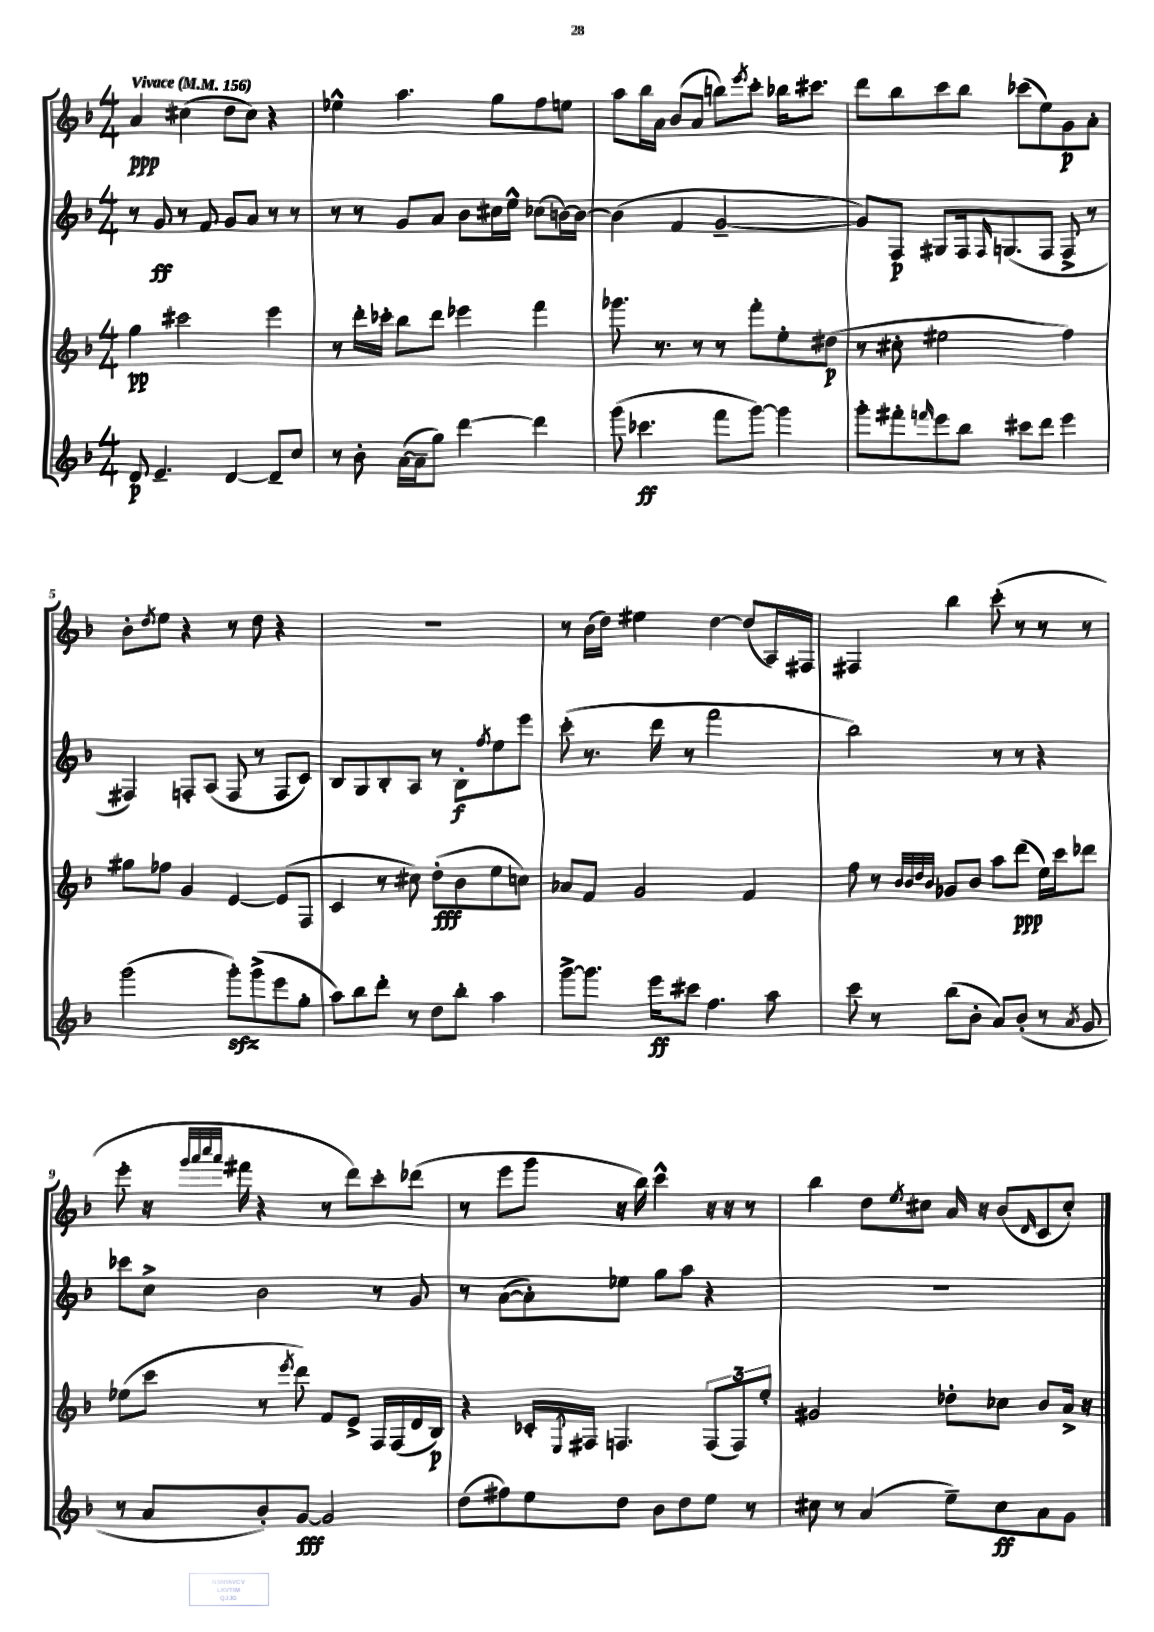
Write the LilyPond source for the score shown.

<<
\new StaffGroup <<
\new Staff = "s0" {
    \clef treble \key f \major \numericTimeSignature \time 4/4 \tempo "Vivace" 4 = 156
    a'4\ppp cis''4( d''8 cis''8) r4 |
    ees''4-^ a''4. g''8 f''8 e''8 |
    a''8 bes''16 a'16 bes'8( a'8 b''8) \acciaccatura { e'''8 } c'''8-. bes''16 cis'''8. |
    d'''8 bes''8 c'''8 bes''8 ces'''8( e''8) g'8\p a'8-. |
    bes'8-. \acciaccatura { d''8 } e''8 r4 r8 d''8 r4 |
    R1 |
    r8 bes'16( d''16) eis''4 d''4~ d''8( a16) fis16 |
    fis4 bes''4 c'''8-.( r8 r8 r8 |
    e'''8-. r16 \grace { g'''32 a'''32 c''''32 a'''32 } fis'''16 r4 r8 d'''8) c'''8-. des'''8( |
    r8 e'''8 g'''8 r16 bes''16) c'''4-^ r16 r16 r8 |
    bes''4 d''8 \acciaccatura { e''8 } cis''8 a'16 r16 bes'8( \grace { d'16 } c'8 cis''8-.) \bar "|." |
}
\new Staff = "s1" {
    \clef treble \key f \major \numericTimeSignature \time 4/4
    r8 g'8\ff r8 f'8 g'8 a'8 r8 r8 |
    r8 r8 g'8 a'8 bes'8 cis''16 e''16-^ ces''8( b'16~) b'16~ |
    b'4( f'4 g'2~-- |
    g'8) f8\p gis8 f16 \grace { f16 } g8.( f8 f8-> r8 |
    fis4) f8-. a8( f8 r8 f8 c'8) |
    bes8 g8 bes8-. a8 r8 bes8-.\f \acciaccatura { f''8 } e''8 e'''8 |
    c'''8-.( r8. d'''16 r8 f'''2 |
    bes''2) r8 r8 r4 |
    ces'''8 c''8-> bes'2 r8 g'8 |
    r8 a'8~( a'8-.) ees''8 g''8 a''8 r4 |
    R1 \bar "|." |
}
\new Staff = "s2" {
    \clef treble \key f \major \numericTimeSignature \time 4/4
    g''4\pp cis'''2 e'''4 |
    r8 d'''16-. ces'''16-. bes''8 d'''8 ees'''4 f'''4 |
    ges'''8. r8. r8 r8 f'''8-. e''8-. dis''8\p( |
    r8 cis''8-. eis''2 f''4) |
    gis''8 fes''8 g'4 e'4~ e'8( f8 |
    c'4 r8 cis''8) d''8-.\fff( bes'8 e''8 c''8) |
    aes'8 f'8 g'2 f'4 |
    f''8 r8 \grace { bes'32 bes'32 d''32 bes'32 } ges'8 bes'8 a''8 d'''8\ppp( e''16) c'''16 des'''8 |
    ees''8( c'''8 r8 \acciaccatura { e'''8 } d'''8) f'8 e'8-> f16 f16( d'16 bes16\p) |
    r4 ces'16-. \acciaccatura { e8 } fis16 f4. \tuplet 3/2 { f8( f8) e''8-. } |
    gis'2 des''8-. ces''8 bes'8 a'16-> r16 \bar "|." |
}
\new Staff = "s3" {
    \clef treble \key f \major \numericTimeSignature \time 4/4
    d'8\p e'4.-- d'4~ d'8-- c''8 |
    r8 bes'8-. a'16~( a'16-- g''8) d'''4~ d'''4 |
    g'''8( ces'''4.\ff f'''8 g'''8~) g'''4 |
    g'''8-. fis'''8-. \grace { f'''16 } e'''8 bes''8 cis'''8 d'''8 e'''4 |
    g'''2( g'''8-.\sfz) g'''8->( e'''8 g''8-. |
    a''8) bes''8 d'''8-. r8 d''8 bes''8-. a''4 |
    g'''8~-> g'''8. e'''16\ff cis'''8 f''4. a''8 |
    c'''8 r8 bes''8( bes'8-. a'8) bes'8-.( r8 \acciaccatura { a'8 } g'8 |
    r8 a'8 bes'8-.) g'8~\fff g'2 |
    d''8( fis''8) e''8 d''8 bes'8 d''8 e''8 r8 |
    cis''8 r8 a'4( e''8--) cis''8\ff a'8 g'8 \bar "|." |
}
>>
>>
